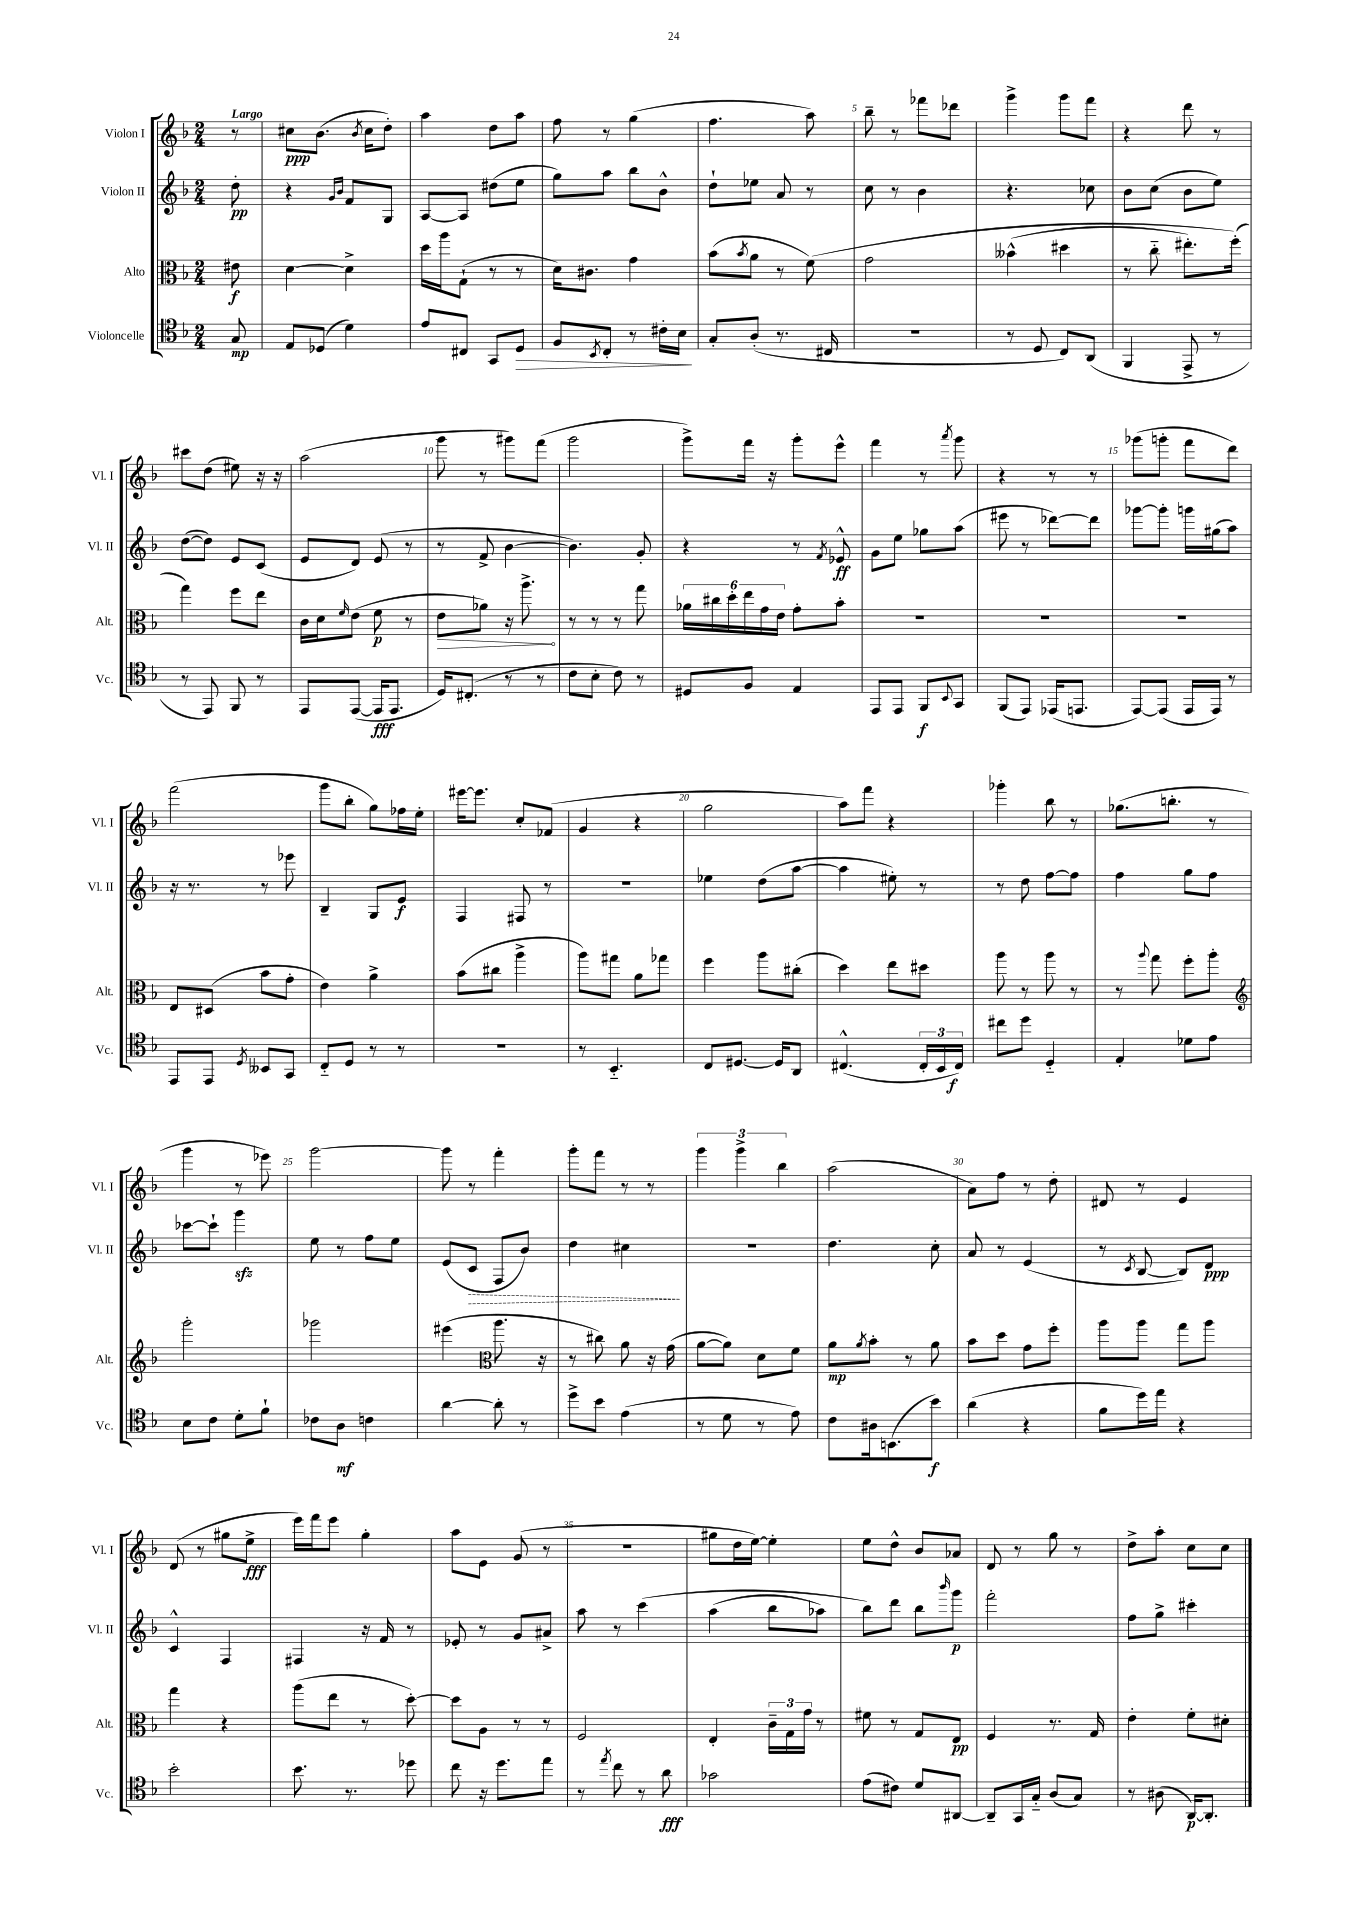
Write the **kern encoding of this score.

**kern	**kern	**kern	**kern
*staff4	*staff3	*staff2	*staff1
*clefC4	*clefC3	*clefG2	*clefG2
*k[b-]	*k[b-]	*k[b-]	*k[b-]
*M2/4	*M2/4	*M2/4	*M2/4
8G	8e#	8dd'	8r
=	=	=	=
8E	[4d	4r	8cc#
(8D-	.	.	(8.b-
.	.	16qqg	.
.	.	16qqb-	.
4d)	4d^]	8f	.
.	.	.	8qb-
.	.	.	16cc#
.	.	8G	8dd')
=	=	=	=
8e	16dd	[8A	4aa
.	16aa	.	.
8C#	(8G`	8A]	.
8GG	8r	(8dd#	8dd
8D	8r	8ee	8aa
=	=	=	=
8F	16d)	8gg)	8ff
.	8.c#	.	.
8qBB-	.	.	.
8C'	.	8aa	8r
8r	4g	8bb-	(4gg
16c#'	.	8b-^^	.
16B-	.	.	.
=	=	=	=
8G'	(8b-	8dd`	4.ff
.	8qb-	.	.
(8A'	8a	8ee-	.
8.r	8r	8a	.
.	&(8f)	8r	8aa)
16C#	.	.	.
=	=	=	=
2r	2g	8cc	8bb-~
.	.	8r	8r
.	.	4b-	8fff-
.	.	.	8ddd-
=	=	=	=
8r	(4b--^^	4.r	4ggg^
8D	.	.	.
8C)	4dd#	.	8ggg
(8AA	.	8cc-	8fff
=	=	=	=
4FF	8r	8b-	4r
.	8cc'~	(8cc	.
8EE^	8.ee#')	8b-	8ddd
8r	.	8ee)	8r
.	(16ff'&)	.	.
=	=	=	=
8r	4gg)	([8dd	8ccc#
8EE)	.	8dd])	(8dd
8FF	8ff	8e	8ee#)
8r	8ee	(8c	16r
.	.	.	16r
=	=	=	=
8EE	16c	8e	(2aa
.	16d	.	.
.	16qqf	.	.
([8EE	(8e	8d)	.
16EE]	8f	(8e	.
8.EE	.	.	.
.	8r	8r	.
=	=	=	=
16D)	8e	8r	8ggg
(8.C#'	.	.	.
.	8a-)	8f^	8r
8r	16r	[4b-	8ggg#)
.	8.aa^	.	.
8r	.	.	(8fff
=	=	=	=
8c	8r	4.b-])	2ggg
8B-'	8r	.	.
8c)	8r	.	.
8r	8gg	8g'	.
=	=	=	=
8D#	24a-	4r	8ggg^)
.	24cc#	.	.
.	24dd'	.	.
8F	24ee	.	16fff
.	24g	.	.
.	.	.	16r
.	24e	.	.
4E	8g'	8r	8ggg'
.	.	8qf	.
.	8b-'	8e-^^	8eee^^
=	=	=	=
8EE	2r	8g	4fff
8EE	.	8ee	.
8FF	.	8gg-	8r
8qqBB-	.	.	8qaaa
8GG	.	(8aa	8ggg
=	=	=	=
(8FF	2r	8eee#	4r
8EE)	.	8r	.
(16EE-	.	[8ddd-)	8r
8.EE	.	.	.
.	.	8ddd-]	8r
=	=	=	=
[8EE)	2r	[8ggg-	(8ggg-
(8EE]	.	8ggg-']	8ggg'
16EE	.	16ggg	8fff
16EE)	.	(16gg#	.
8r	.	8aa)	8ddd)
=	=	=	=
8EE	8E	16r	(2fff
.	.	8.r	.
8EE	(8D#	.	.
8qD	.	.	.
8BB--	8b-	8r	.
8GG	8g'	8eee-	.
=	=	=	=
8C'~	4e)	4B-~	8ggg
8D	.	.	8bb-'
8r	4a^	8G	8gg)
8r	.	8e	16ff-
.	.	.	16ee'
=	=	=	=
2r	(8b-	4F	[16eee#
.	.	.	8.eee#]
.	8cc#	.	.
.	4aa^	8F#	8cc'
.	.	8r	(8f-
=	=	=	=
8r	8aa)	2r	4g
4.BB-'~	8gg#	.	.
.	8a	.	4r
.	8gg-	.	.
=	=	=	=
8C	4ff	4ee-	2gg
[8.D#	.	.	.
.	8aa	(8dd	.
16D#]	.	.	.
8AA	(8cc#'	[8aa	.
=	=	=	=
(4.C#^^	4dd)	4aa]	8aa)
.	.	.	8fff
.	8ee	8ee#')	4r
24C#'	8dd#	8r	.
24BB-	.	.	.
24C#)	.	.	.
=	=	=	=
8cc#	8aa	8r	4ggg-'
8dd	8r	8dd	.
4D'~	8aa	[8ff	8bb-
.	8r	8ff]	8r
=	=	=	=
4E'	8r	4ff	(8.gg-
.	8qqaa	.	.
.	8gg	.	.
.	.	.	8.bb'
8d-	8ff'	8gg	.
8e	8aa'	8ff	8r
=	=	=	=
*	*clefG2	*	*
8B-	2ggg'	[8ccc-	4ggg
8c	.	8ccc-`]	.
8d'	.	4ggg	8r
8f`	.	.	8eee-)
=	=	=	=
8c-	2ggg-	8ee	[2ggg
8A	.	8r	.
4c	.	8ff	.
.	.	8ee	.
=	=	=	=
[4a	(4eee#	(8e	8ggg]
.	.	8c	8r
*	*clefC3	*	*
8a']	8.aa	8F	4fff'
8r	.	8b-)	.
.	16r	.	.
=	=	=	=
8dd^	8r	4dd	8ggg'
8b-	8cc#)	.	8fff
(4e	8a	4cc#	8r
.	16r	.	8r
.	(16g	.	.
=	=	=	=
8r	[8a	2r	6ggg
8d	8a])	.	.
.	.	.	6ggg^
8r	8d	.	.
.	.	.	6bb-
8e)	8f	.	.
=	=	=	=
8c	8a	4.dd	(2aa
.	8qa	.	.
16A#	8b-'	.	.
(8.BB	.	.	.
.	8r	.	.
8b-)	8a	8cc'	.
=	=	=	=
(4a	8b-	8a	8a)
.	8dd	8r	8ff
4r	8g	(4e	8r
.	8ff'	.	8dd'
=	=	=	=
8f	8aa	8r	8d#
.	.	8qc	.
16dd)	8aa	[8B-	8r
16ee	.	.	.
4r	8gg	8B-])	4e
.	8aa	8d	.
=	=	=	=
2b-'	4gg	4c^^	(8d
.	.	.	8r
.	4r	4F	8gg#
.	.	.	8ee^
=	=	=	=
8.b-	(8aa	4F#	16eee)
.	.	.	16fff
.	8ee	.	8eee
8.r	.	.	.
.	8r	16r	4gg'
.	.	16f	.
8dd-	[8dd')	8r	.
=	=	=	=
8cc	8dd]	8e-'	8aa
16r	8A	8r	8e
8.dd	.	.	.
.	8r	8g	(8g
8ee	8r	8a#^	8r
=	=	=	=
8r	2F	8aa	2r
8qee	.	.	.
8cc	.	8r	.
8r	.	&(4ccc	.
8a	.	.	.
=	=	=	=
2g-	4E'	(4aa	8gg#
.	.	.	16dd
.	.	.	[16ee)
.	24c~	8bb-	4ee']
.	24G	.	.
.	24g	.	.
.	8r	8aa-)	.
=	=	=	=
(8e	8f#	8bb-&)	8ee
8c#)	8r	8ddd	8dd^^
8d	8G	8bb-	8b-
.	.	16qqbbb-	.
[8AA#	8E	8ggg	8a-
=	=	=	=
8AA#~]	4F	2fff'	8d
16GG	.	.	8r
16G'~	.	.	.
(8A	8.r	.	8gg
8G)	.	.	8r
.	16G	.	.
=	=	=	=
8r	4e'	8ff	8dd^
(8A#	.	8gg^	8aa'
[16AA)	8f'	4ccc#'	8cc
8.AA']	.	.	.
.	8d#'	.	8cc
==	==	==	==
*-	*-	*-	*-
